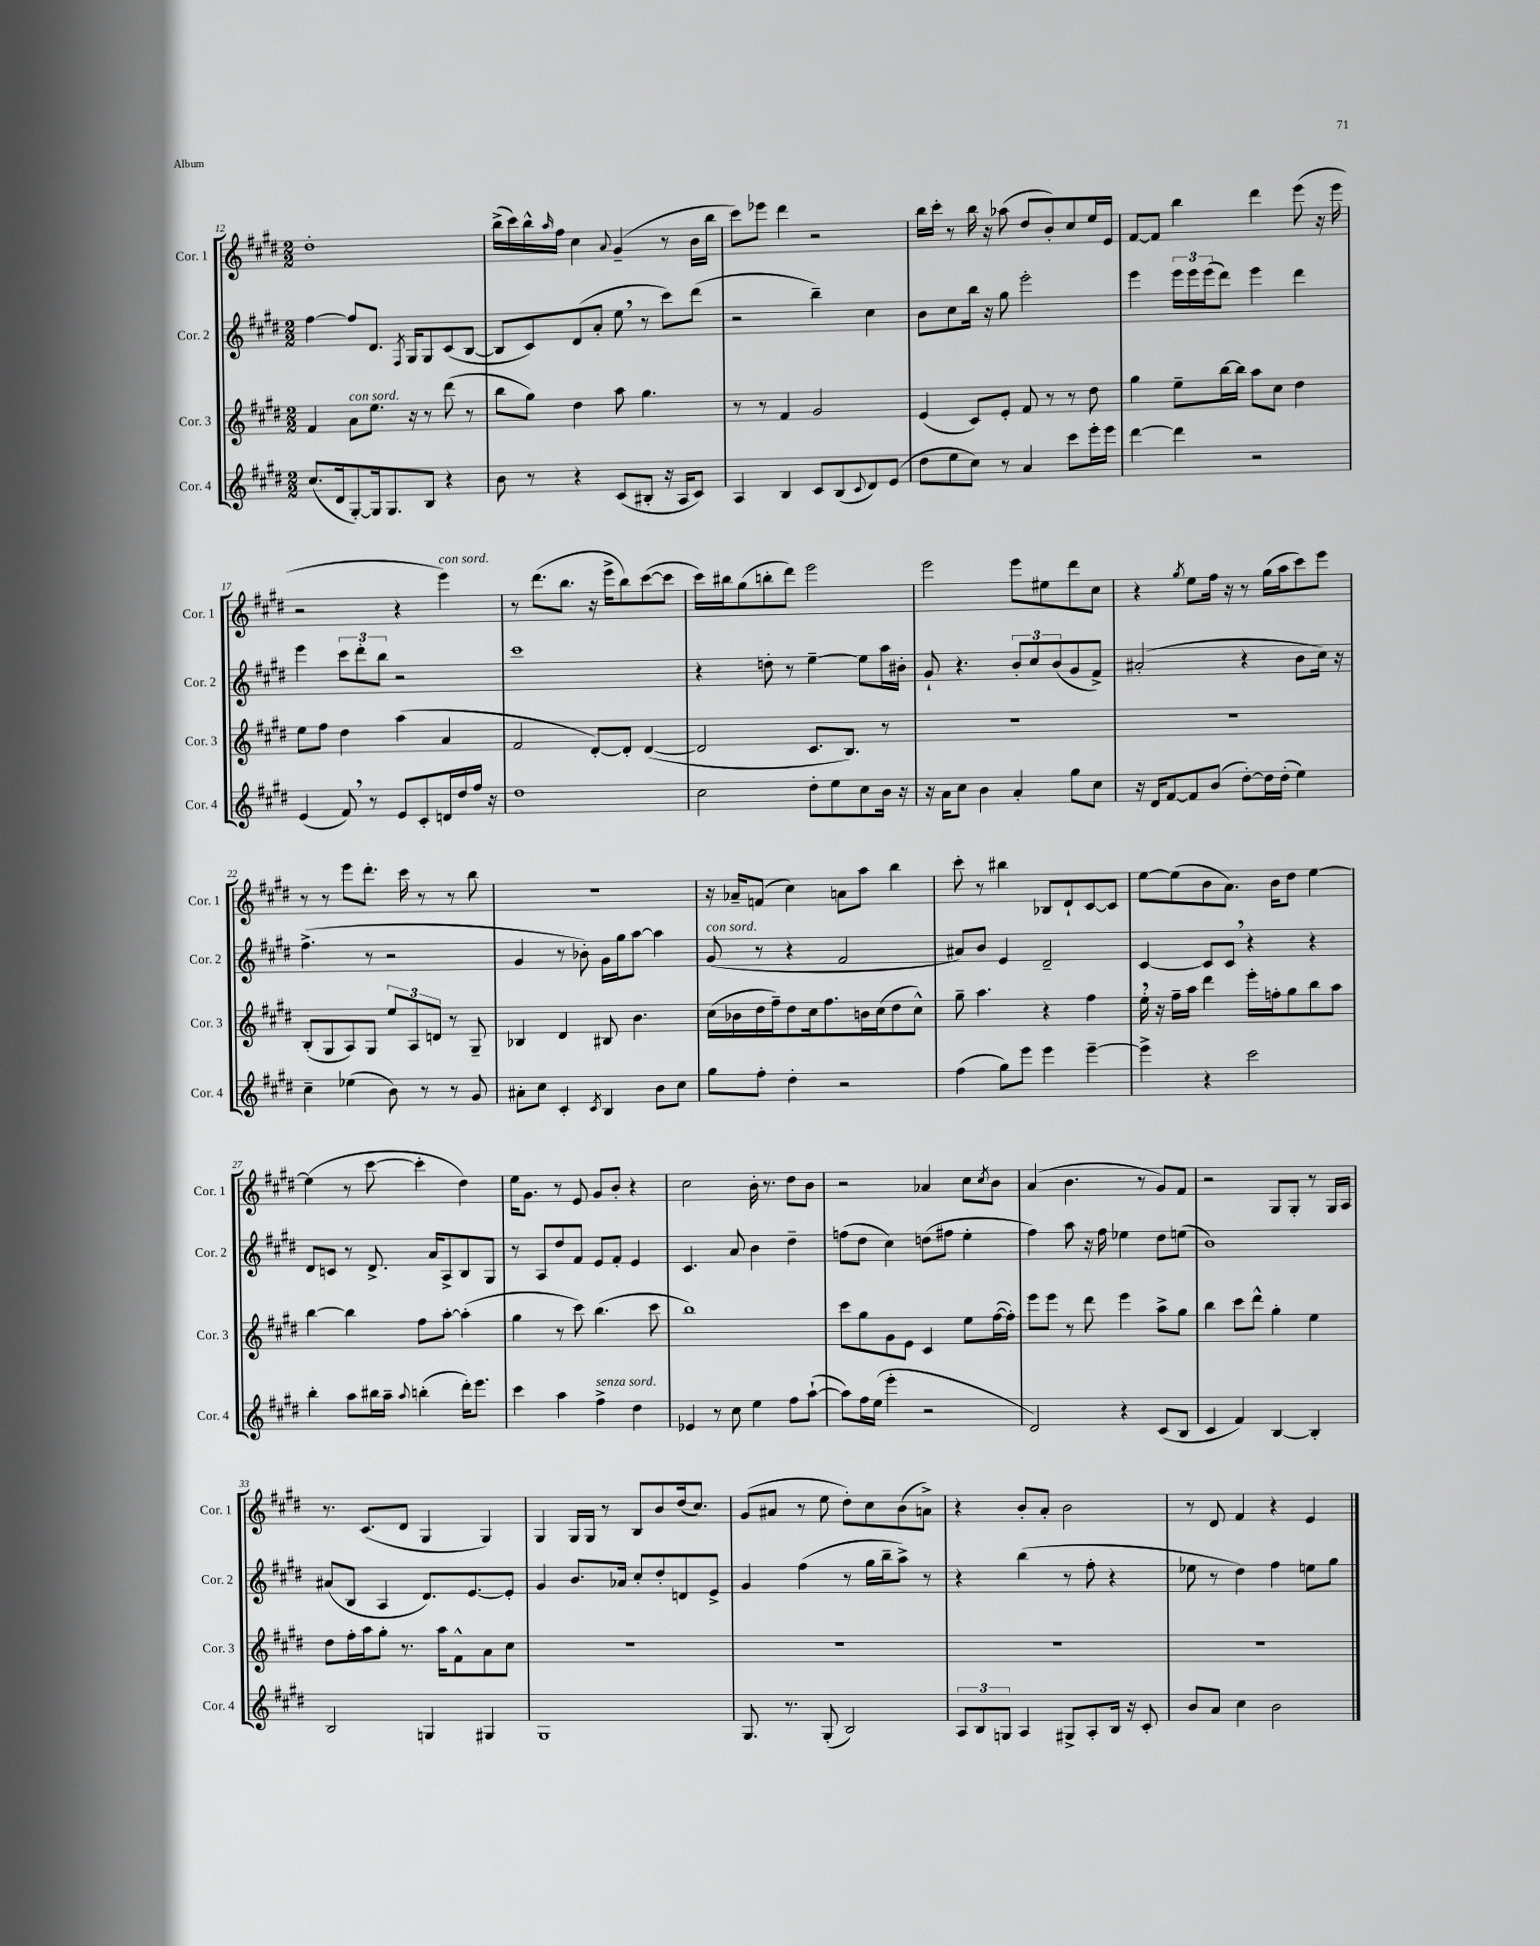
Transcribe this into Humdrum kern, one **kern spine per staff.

**kern	**kern	**kern	**kern
*part4	*part3	*part2	*part1
*staff4	*staff3	*staff2	*staff1
*I"Cor. 4	*I"Cor. 3	*I"Cor. 2	*I"Cor. 1
*I'Cor. 4	*I'Cor. 3	*I'Cor. 2	*I'Cor. 1
*clefG2	*clefG2	*clefG2	*clefG2
*k[f#c#g#d#]	*k[f#c#g#d#]	*k[f#c#g#d#]	*k[f#c#g#d#]
*M2/2	*M2/2	*M2/2	*M2/2
=12	=12	=12	=12
(8.cc#/L	4f#/	[4ff#\	1dd#'
16d#/k	.	.	.
!	!LO:TX:a:i:t=con sord.	!	!
[8G#'/)	8a\L	8ff#/L]	.
16G#/k]	8.ee\J	8.d#/J	.
8.G#/	.	.	.
.	.	8qF#/	.
.	16r	16G#/KL	.
8B/J	8r	8G#/	.
4r	(8ddd#\	(8c#/	.
.	8r	[8B/J	.
=13	=13	=13	=13
8b\	8bb\L	8B/L]	(16bb^\LL
.	.	.	16ccc#\)
8r	8gg#\J)	8c#/)	16bb^^\
.	.	.	16qqaa/
.	.	.	16ff#\JJ
4r	4dd#\	(8d#/	4cc#\
.	.	8a'/J	.
.	.	.	8qqa/
(8c#/L	8aa\	8ee,\	(4g#~/
8B#X'/J	4.gg#\	8r	.
16r	.	8ccc#\L)	8r
16A/KL	.	.	.
8c#/J)	.	(8ddd#\J	16b\LL
.	.	.	16bb\JJ
=14	=14	=14	=14
4A/	8r	2r	8ccc#\L)
.	8r	.	8eee-X\J
4B/	4f#/	.	4ddd#\
8c#/L	2g#/	4bb~\)	2r
(8B/	.	.	.
8qqc#/	.	.	.
8d#/)	.	4cc#\	.
(8e/J	.	.	.
=15	=15	=15	=15
8dd#\L	(4e/	8b\L	16bb\LL
.	.	.	16ccc#'\JJ
8ee\	.	8cc#\	8r
8cc#\J)	8c#/L)	16bb\Jk	16bb\
.	.	16r	16r
8r	8e'/J	8gg#\	(8aa-X\
4a/	8f#/	2eee'\	8dd#/L
.	8r	.	8b'/)
8ccc#\L	8r	.	8cc#/
16eee'\L	8dd#\	.	16ee/L
16eee\JJ	.	.	16e/JJ
=16	=16	=16	=16
[4ddd#\	4gg#\	4eee\	[8f#/L
.	.	.	8f#/J]
4ddd#\]	8ee~\L	24eee\LL	4bb\
.	.	24eee\	.
.	.	(24eee\J	.
.	[16bb\L	8ddd#\J)	.
.	16bb\JJ]	.	.
2r	8aa\L	4eee\	4ddd#\
.	8cc#\J	.	.
.	4dd#\	4ddd#\	(8eee\
.	.	.	16r
.	.	.	16eee\
!!LO:LB:g=z
=17	=17	=17	=17
(4e/	8ee\L	4eee\	2r
.	8ff#\J	.	.
8f#,/)	4dd#\	12ccc#\L	.
.	.	12ddd#'\	.
8r	.	.	.
.	.	12bb\J	.
8e/L	(4aa\	2r	4r
8c#'/	.	.	.
!	!	!	!LO:TX:a:i:t=con sord.
16dn/L	4a/	.	4eee\)
16dd#/	.	.	.
16ff#/JJ	.	.	.
16r	.	.	.
=18	=18	=18	=18
1dd#	2f#/	1ccc#	8r
.	.	.	(8.ddd#\L
.	.	.	8.bb\J
.	[8d#'/L)	.	16r
.	.	.	16eee^\KL
.	8d#'/J]	.	8bb\)
.	([4d#/	.	([8ccc#\
.	.	.	8ccc#\J]
=19	=19	=19	=19
2cc#\	2d#/]	4r	16ccc#\LL)
.	.	.	16bb#X\J
.	.	.	(8gg#\
.	.	8ddn'\	8bbn'\
.	.	8r	8ddd#\J)
8dd#'\L	8.c#/L	[4ee~\	2eee\
8ee\	.	.	.
.	8.B/J)	.	.
8cc#\	.	8ee\L]	.
16b\Jk	8r	16aa\L	.
16r	.	16b#X'\JJ	.
=20	=20	=20	=20
16r	1r	8g#`/	2eee\
16a\KL	.	.	.
8cc#\J	.	4.r	.
4b\	.	.	.
4a'/	.	12b'/L	8eee\L
.	.	12cc#/	.
.	.	.	8ee#X\
.	.	(12b/	.
8gg#\L	.	8g#/	8ddd#\
8cc#\J	.	8f#^/J)	8cc#\J
=21	=21	=21	=21
16r	1r	(2a#X'/	4r
16d#/KL	.	.	.
[8f#/	.	.	.
.	.	.	8qgg#/
8f#/]	.	.	8ee\L
(8b/J	.	.	16ff#\Jk
.	.	.	16r
[8dd#'\L)	.	4r	8r
16dd#\L]	.	.	(16gg#\LL
(16dd#'\JJ	.	.	16aa\J
4ee\)	.	8b\L	8ccc#\)
.	.	16cc#\Jk)	8eee\J
.	.	16r	.
!!LO:LB:g=z
=22	=22	=22	=22
4cc#~\	(8B'/L	(4.ff#^\	8r
.	8G#/	.	8r
(4ee-X\	8A/)	.	8eee\L
.	8G#/J	8r	8.ddd#'\J
8b\)	12ee/L	2r	.
.	.	.	16ccc#\
.	12A/	.	.
8r	.	.	8r
.	12dn/J	.	.
8r	8r	.	8r
8g#/	8G#~/	.	8bb\
=23	=23	=23	=23
8a#X'\L	4B-X/	4g#/	1r
8cc#\J	.	.	.
4c#'/	4d#/	8r	.
.	.	8b-X'\)	.
8qc#/	.	.	.
4B/	8B#X/	16g#\LL	.
.	.	16gg#\J	.
.	4.b\	[8aa\J	.
8b\L	.	4aa\]	.
8cc#\J	.	.	.
=24	=24	=24	=24
!	!	!LO:TX:a:i:t=con sord.	!
8gg#\L	(16cc#\LL	(8g#/	16r
.	16b-X\	.	16a-X~/KL
8ff#'\J	16dd#\	8r	(8fn/J
.	16ff#~\J)	.	.
4dd#'\	8dd#\	4r	4cc#\)
.	16cc#\k	.	.
.	8.ff#\	.	.
2r	.	2f#/	8an\L
.	16bn\L	.	8aa\J
.	(16cc#\J	.	.
.	8dd#\	.	4bb\
.	8cc#^^\J)	.	.
=25	=25	=25	=25
(4ff#\	8gg#~\	8a#X/L)	8ccc#'\
.	4.aa\	8b/J	8r
8gg#\L)	.	4e/	4bb#X\
8eee\J	.	.	.
4eee\	4r	2d#~/	8B-X/L
.	.	.	8d#`/
[4eee~\	4ff#\	.	[8c#/
.	.	.	8c#/J]
=26	=26	=26	=26
4eee^\]	16ee',\	[4c#/	[8ee\L
.	16r	.	.
.	16ff#~\LL	.	(8ee\]
.	16aa\JJ	.	.
4r	4ddd#\	8c#/L]	8b\
.	.	8c#,/J	8.a\J)
2ccc#\	16eee'\LL	4r	.
.	16ffn'\J	.	16b\KL
.	8gg#\	.	8dd#\J
.	8bb\	4r	[4ee\
.	8aa\J	.	.
!!LO:LB:g=z
=27	=27	=27	=27
4bb'\	[4bb\	8d#/L	(4ee\]
.	.	8cn/J	.
8aa\L	4bb\]	8r	8r
16bb#X\L	.	8.d#^/	[8ccc#\
16aa~\JJ	.	.	.
8qqaa/	.	.	.
(4bbn'\	8ff#\L	.	4ccc#'\]
.	.	16a/KL	.
.	[8aa'\J	8A^/	.
16ddd#'\KL)	(4aa'\]	8B/	4dd#\)
8.eee\J	.	.	.
.	.	8G#/J	.
=28	=28	=28	=28
4ccc#\	4gg#\	8r	16ee\KL
.	.	.	8.g#\J
.	.	8A/L	.
4aa\	8r	8dd#/	8r
.	8ccc#\)	8f#/J	8e/
!LO:TX:a:i:t=senza sord.	!	!	!
4ff#^\	(4.bb\	8e/L	8g#/L
.	.	8f#'/J	8b'/J
4dd#\	.	4e/	4r
.	8ccc#\	.	.
=29	=29	=29	=29
4e-X/	1bb)	4.c#/	2cc#\
8r	.	.	.
8cc#\	.	8a/	.
4ee\	.	4b\	16b'\
.	.	.	8.r
8ff#\L	.	4dd#~\	8dd#\L
([8aa`\J	.	.	8b\J
=30	=30	=30	=30
8aa\L])	8ccc#\L	(8ffn\L	2r
16ff#\L	8gg#\	8dd#\J	.
(16ee\JJ	.	.	.
4eee'\	8g#\	4cc#\)	.
.	8e\J	.	.
2r	4c#/	(8ddn\L	4a-X/
.	.	8ff#X\J	.
.	8ee\L	4ee'\	8cc#\L
.	.	.	8qcc#/
.	([16ff#\L	.	8b\J
.	16ff#'\JJ])	.	.
=31	=31	=31	=31
2d#/)	8eee\L	4ff#\)	(4a/
.	8eee\J	.	.
.	8r	8aa\	4.b\
.	8ddd#\	16r	.
.	.	16ff#\	.
4r	4eee\	4ee-X\	.
.	.	.	8r
(8c#/L	8aa^\L	8dd#\L	8g#/L)
8B/J	8gg#\J	(8een\J	8f#/J
=32	=32	=32	=32
4c#/	4bb\	1b)	2r
4f#/)	8ccc#\L	.	.
.	8ddd#^^\J	.	.
[4B/	4gg#'\	.	8G#/L
.	.	.	8G#'/J
4B'/]	4ee\	.	8r
.	.	.	16G#/LL
.	.	.	16A/JJ
!!LO:LB:g=z
=33	=33	=33	=33
2B/	8dd#\L	(8a#X/L	8.r
.	16ff#'\L	8B/J	.
.	16aa\J	.	(8.c#/L
.	8gg#'\J	4A/	.
.	8.r	.	8d#/J
4Gn/	.	8.d#/L)	4G#/
.	16aa\KL	.	.
.	8f#^^\	.	.
.	.	[8.e/	.
4G#X/	8a\	.	4G#/)
.	8cc#\J	8e'/J]	.
=34	=34	=34	=34
1G#	1r	4g#/	4G#/
.	.	8.b/L	16G#/LL
.	.	.	16G#/JJ
.	.	.	8r
.	.	16a-X/Jk	.
.	.	8cc#'/L	8B/L
.	.	8dd#'/	8b/
.	.	8dn/	(16dd#/k
.	.	.	8.cc#/J)
.	.	8e^/J	.
=35	=35	=35	=35
8.G#/	1r	4g#/	(8g#/L
.	.	.	8a#X/J
8.r	.	.	.
.	.	(4ff#\	8r
(8G#'/	.	.	8ee\
2B/)	.	8r	8dd#'\L)
.	.	16gg#\LL	8cc#\
.	.	16bb~\J	.
.	.	8aa^\J)	(8b\
.	.	8r	8an^\J)
=36	=36	=36	=36
12A/L	1r	4r	4r
12B/	.	.	.
12Gn/J	.	.	.
4A/	.	(4bb\	8b'/L
.	.	.	8a'/J
8G#X^/L	.	8r	2b\
8A'/	.	8ff#'\	.
16B/Jk	.	4r	.
16r	.	.	.
8c#'/	.	.	.
=37	=37	=37	=37
8b/L	1r	8ee-X\	8r
8a/J	.	8r	8d#/
4cc#\	.	4dd#\)	4f#/
2b\	.	4ff#\	4r
.	.	8een\L	4e/
.	.	8gg#\J	.
==	==	==	==
*-	*-	*-	*-
